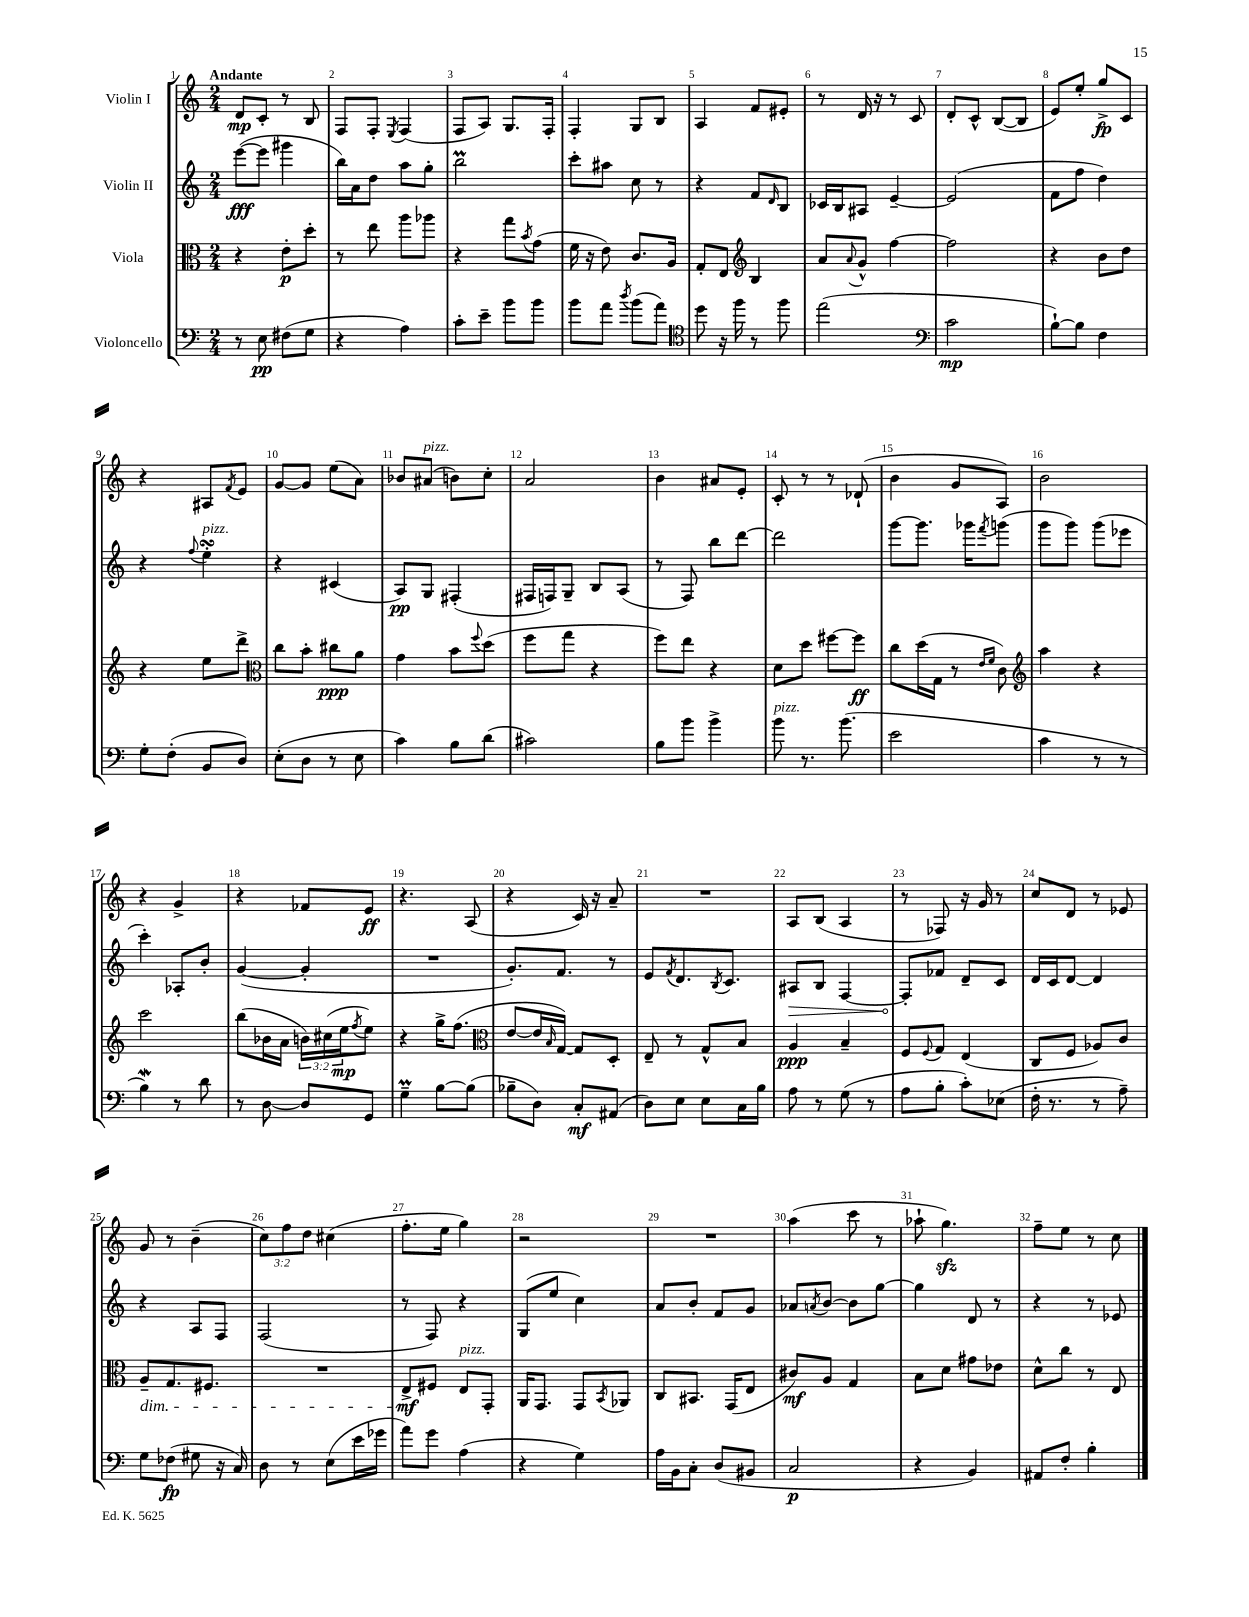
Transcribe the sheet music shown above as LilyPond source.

<<
\new StaffGroup <<
\new Staff = "s0" \with { instrumentName = "Violin I" } {
    \clef treble \key c \major \numericTimeSignature \time 2/4 \override Staff.TupletNumber.text = #tuplet-number::calc-fraction-text \tempo "Andante"
    d'8\mp c'8-. r8 b8 |
    f8 f8-. \acciaccatura { e8 } f4( |
    f8 a8) g8. f16-. |
    f4-. g8 b8 |
    a4 f'8 eis'8-. |
    r8 d'16 r16 r8 c'8 |
    d'8-. c'8-^ b8~( b8 |
    e'8) e''8-. g''8->\fp c'8 |
    r4 ais8 \acciaccatura { f'8 } e'8 |
    g'8~ g'8 e''8( a'8) |
    bes'8 ais'8^\markup { \italic "pizz." }( b'8) c''8-. |
    a'2 |
    b'4 ais'8 e'8-. |
    c'8-. r8 r8 des'8-!( |
    b'4 g'8 a8) |
    b'2 |
    r4 g'4-> |
    r4 fes'8 e'8\ff |
    r4. a8( |
    r4 c'16) r16 a'8-- |
    R2 |
    a8 b8( a4 |
    r8 fes8) r16 g'16 r8 |
    c''8 d'8 r8 ees'8 |
    g'8 r8 b'4--( |
    \tuplet 3/2 { c''8) f''8 d''8 } cis''4( |
    f''8.-. e''16 g''4) |
    r2 |
    R2 |
    a''4( c'''8 r8 |
    aes''8-! g''4.\sfz) |
    f''8-- e''8 r8 c''8 \bar "|." |
}
\new Staff = "s1" \with { instrumentName = "Violin II" } {
    \clef treble \key c \major \numericTimeSignature \time 2/4
    e'''8~\fff( e'''8 gis'''4 |
    b''16) a'16 d''8 a''8 g''8-. |
    b''2\prall |
    c'''8-. ais''8 c''8 r8 |
    r4 f'8 \grace { d'16 } b8 |
    ces'16 b16 ais8 e'4~-- |
    e'2( |
    f'8 f''8 d''4) |
    r4 \appoggiatura { f''8 } e''4-.\turn^\markup { \italic "pizz." } |
    r4 cis'4( |
    a8\pp) g8 fis4-.( |
    fis16 f16) g8-- b8 a8( |
    r8 f8) b''8 d'''8~ |
    d'''2 |
    g'''8~ g'''8. ges'''16 \acciaccatura { f'''8 } g'''8( |
    g'''8 g'''8) g'''8( ees'''8 |
    c'''4-.) aes8-. b'8-. |
    g'4~( g'4-. |
    R2 |
    g'8.-.) f'8. r8 |
    e'8 \acciaccatura { f'8 } d'8. \acciaccatura { b8 } c'8. |
    \once \override Hairpin.circled-tip = ##t ais8\> b8 f4~ |
    f8-.\! fes'8 d'8-- c'8 |
    d'16 c'16 d'8~ d'4 |
    r4 a8 f8 |
    f2( |
    r8 f8) r4 |
    g8( e''8 c''4) |
    a'8 b'8-. f'8 g'8 |
    aes'8 \acciaccatura { a'8 } b'8~ b'8 g''8~ |
    g''4 d'8 r8 |
    r4 r8 ees'8 \bar "|." |
}
\new Staff = "s2" \with { instrumentName = "Viola" } {
    \clef alto \key c \major \numericTimeSignature \time 2/4 \override Staff.TupletNumber.text = #tuplet-number::calc-fraction-text
    r4 e'8-.\p d''8-. |
    r8 e''8 a''8 aes''8 |
    r4 g''8 \acciaccatura { b'8 } g'8( |
    f'16 r16 e'8) c'8. a16 |
    g8-. e8 \clef treble b4 |
    a'8 \appoggiatura { a'8 } g'8-^ f''4~ |
    f''2 |
    r4 b'8 d''8 |
    r4 e''8 d'''8-> |
    \clef alto c''8 b'8-. cis''8\ppp a'8 |
    g'4 b'8 \appoggiatura { f''8 } d''8( |
    f''8 g''8 r4 |
    f''8) e''8 r4 |
    d'8 d''8 fis''8~ fis''8\ff |
    c''8 d''16( g16 r8 \grace { e'16 f'16 } c'8) |
    \clef treble a''4 r4 |
    c'''2 |
    b''8( bes'16 a'16 \tuplet 3/2 { b'16) cis''16( e''16\mp } \acciaccatura { f''8 } e''8) |
    r4 g''16-> f''8.( |
    \clef alto e'8~ e'16 \grace { b16 } g16~) g8 d8-. |
    e8-- r8 g8-^ b8 |
    a4\ppp b4-- |
    f8 \appoggiatura { f8 } g8 e4( |
    c8 f8 aes8) c'8 |
    a8--\dim g8. fis8. |
    R2 |
    e8->\mf\! fis8 e8^\markup { \italic "pizz." } g,8-. |
    a,16 g,8. g,8 \acciaccatura { b,8 } aes,8 |
    c8 bis,8. g,16( e8 |
    cis'8\mf) a8 g4 |
    b8 d'8 gis'8 ees'8 |
    d'8-^ c''8 r8 e8 \bar "|." |
}
\new Staff = "s3" \with { instrumentName = "Violoncello" } {
    \clef bass \key c \major \numericTimeSignature \time 2/4
    r8 e8\pp fis8( g8 |
    r4 a4) |
    c'8-. e'8-- b'8 b'8 |
    b'8 a'8 \acciaccatura { d''8 } b'8( a'8) |
    \clef tenor d''8 r16 f''16 r8 f''8 |
    e''2( |
    \clef bass c'2\mp |
    b8~-!) b8 f4 |
    g8-. f8-.( b,8 d8) |
    e8-.( d8 r8 e8 |
    c'4) b8 d'8( |
    cis'2) |
    b8 b'8 b'4-> |
    b'8^\markup { \italic "pizz." } r8. b'8.( |
    e'2 |
    c'4 r8 r8 |
    b4\mordent) r8 d'8 |
    r8 d8~ d8 g,8 |
    g4--\prall b8~ b8( |
    bes8-- d8) c8-.\mf ais,8( |
    d8) e8 e8 c16 b16 |
    a8 r8 g8( r8 |
    a8 b8-. c'8-.) ees8( |
    f16-. r8. r8 a8--) |
    g8 fes8\fp( gis8 r16 c16) |
    d8 r8 e8( e'16 ges'16 |
    a'8) g'8 a4( |
    r4 g4) |
    a16 b,16 c8-. d8( bis,8 |
    c2\p |
    r4 b,4) |
    ais,8 f8-. b4-. \bar "|." |
}
>>
>>
\layout { \context { \Score \override BarNumber.break-visibility = ##(#f #t #t) barNumberVisibility = #all-bar-numbers-visible } }
